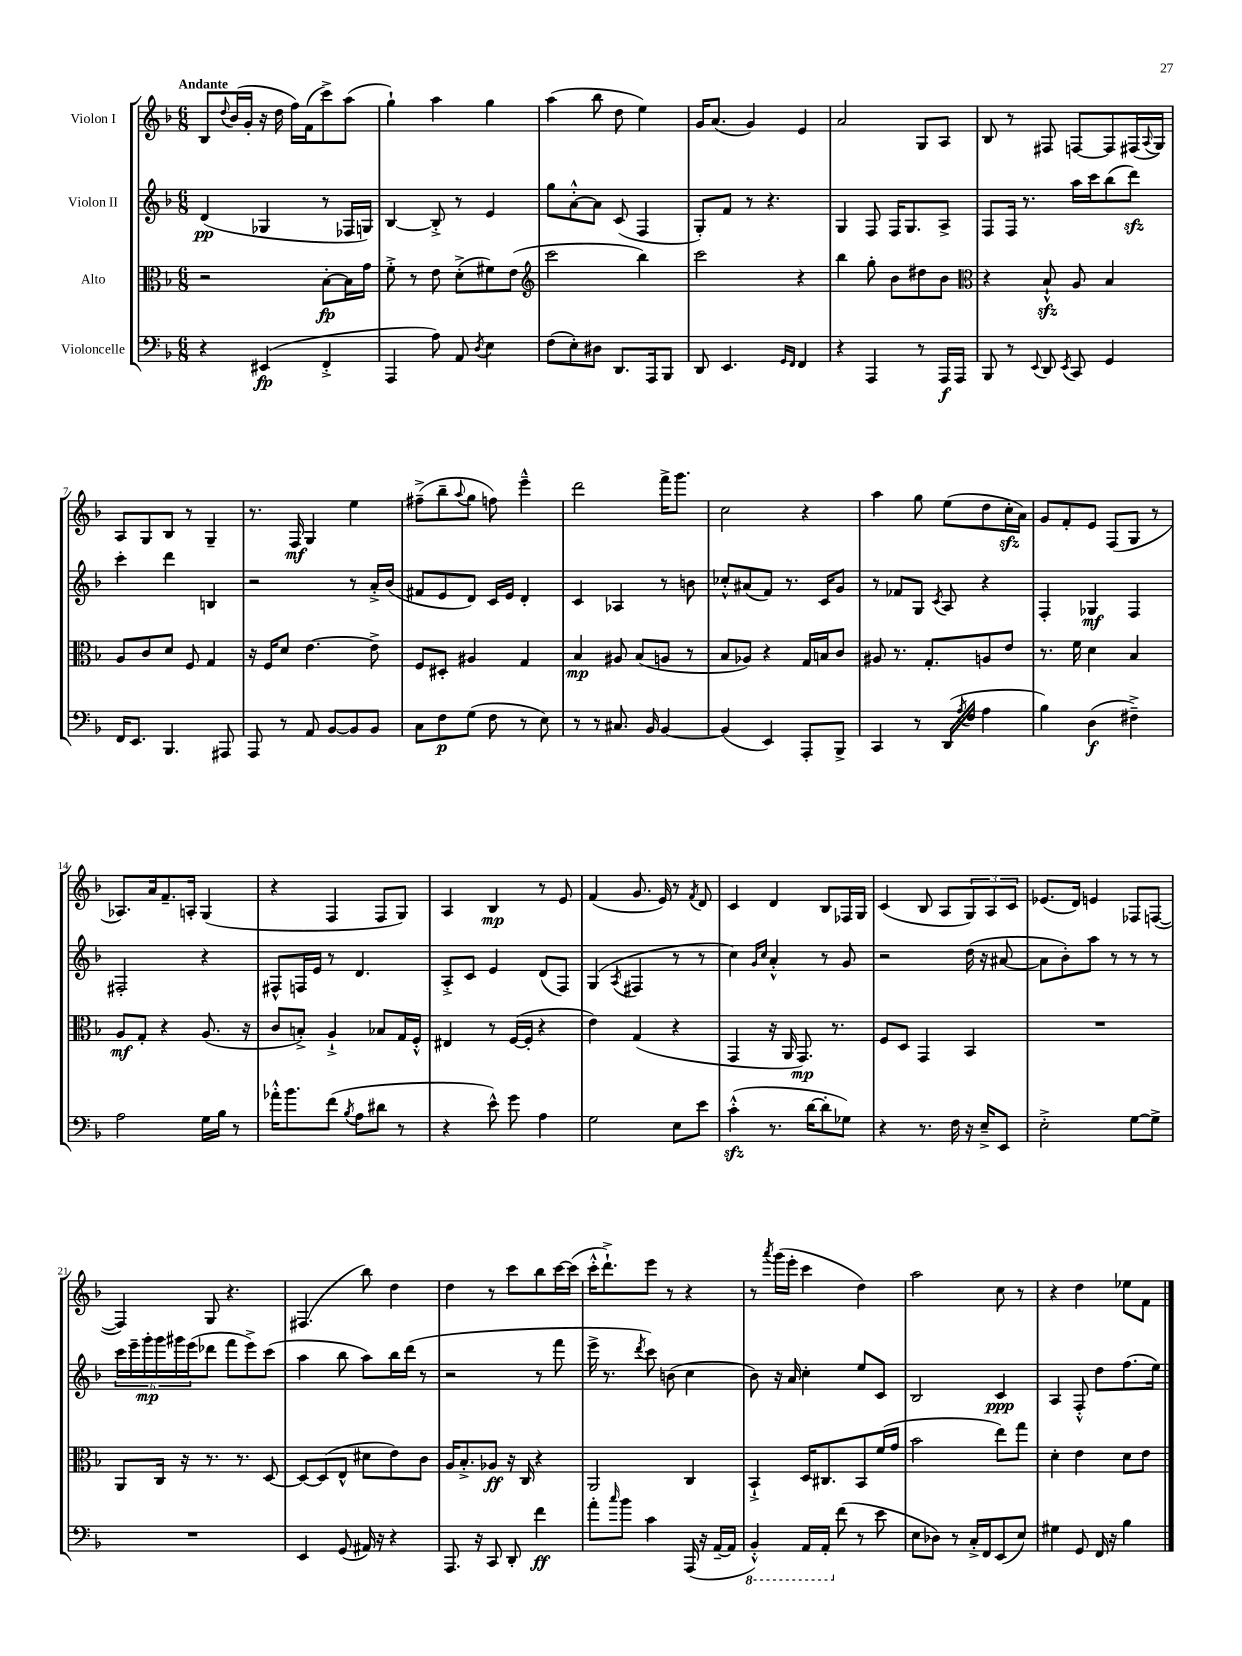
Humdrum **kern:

**kern	**dynam	**kern	**dynam	**kern	**dynam	**kern	**dynam
*part4	*part4	*part3	*part3	*part2	*part2	*part1	*part1
*staff4	*staff4	*staff3	*staff3	*staff2	*staff2	*staff1	*staff1
*I"Violoncelle	*	*I"Alto	*	*I"Violon II	*	*I"Violon I	*
*clefF4	*	*clefC3	*	*clefG2	*	*clefG2	*
*k[b-]	*	*k[b-]	*	*k[b-]	*	*k[b-]	*
*M6/8	*	*M6/8	*	*M6/8	*	*M6/8	*
=1	=1	=1	=1	=1	=1	=1	=1
!	!	!	!	!	!	!LO:TX:a:B:t=Andante	!
4r	.	2r	.	(4d/	pp	8B-/L	.
.	.	.	.	.	.	8qqdd/	.
.	.	.	.	.	.	(16b-/L	.
.	.	.	.	.	.	16g'/JJ	.
(4EE#X/	fp	.	.	4G-X/	.	16r	.
.	.	.	.	.	.	16dd\	.
.	.	.	.	.	.	16ff\LL)	.
.	.	.	.	.	.	(16f\J	.
4FF'^/	.	[8B-'\L	fp	8r	.	8ccc^\)	.
.	.	16B-\L]	.	16F-X/LL	.	(8aa\J	.
.	.	16g\JJ	.	16Gn/JJ)	.	.	.
=2	=2	=2	=2	=2	=2	=2	=2
4AAA/	.	8f'^\	.	[4B-/	.	4gg`\)	.
.	.	8r	.	.	.	.	.
8A\)	.	8e\	.	8B-'^/]	.	4aa\	.
8AA/	.	(8d'^\L	.	8r	.	.	.
8qD/	.	.	.	.	.	.	.
4E\	.	8f#X\)	.	4e/	.	4gg\	.
.	.	(8e\J	.	.	.	.	.
=3	=3	=3	=3	=3	=3	=3	=3
*	*	*clefG2	*	*	*	*	*
(8F\L	.	2ccc\	.	8gg\L	.	(4aa\	.
8E'\)	.	.	.	[8a'^^\	.	.	.
8D#X\J	.	.	.	8a\J]	.	8bb-\	.
8.DD/L	.	.	.	(8c/	.	8dd\	.
.	.	4bb-\)	.	4F/	.	4ee\)	.
16AAA/k	.	.	.	.	.	.	.
8BBB-/J	.	.	.	.	.	.	.
=4	=4	=4	=4	=4	=4	=4	=4
8DD/	.	2ccc\	.	8G'/L)	.	16g/KL	.
.	.	.	.	.	.	(8.a/J	.
4.EE/	.	.	.	8f/J	.	.	.
.	.	.	.	8r	.	4g/)	.
.	.	.	.	4.r	.	.	.
16qqGG/LL	.	.	.	.	.	.	.
16qqFF/JJ	.	.	.	.	.	.	.
4FF/	.	4r	.	.	.	4e/	.
=5	=5	=5	=5	=5	=5	=5	=5
4r	.	4bb-\	.	4G/	.	2a/	.
4AAA/	.	8gg'\	.	8F/	.	.	.
.	.	8b-\L	.	16F/KL	.	.	.
.	.	.	.	8.G/	.	.	.
8r	.	8dd#X\	.	.	.	8G/L	.
16AAA/LL	f	8b-\J	.	8A^/J	.	8A/J	.
16AAA/JJ	.	.	.	.	.	.	.
=6	=6	=6	=6	=6	=6	=6	=6
*	*	*clefC3	*	*	*	*	*
8BBB-/	.	4r	.	8F/L	.	8B-/	.
8r	.	.	.	16F/Jk	.	8r	.
.	.	.	.	8.r	.	.	.
8qqEE/	.	.	.	.	.	.	.
8DD/	.	8B-zz`^^/	.	.	.	8F#X/	.
8qEE/	.	.	.	.	.	.	.
8CC/	.	8A/	.	16aa\LL	.	[8Fn/L	.
.	.	.	.	16ccc\J	.	.	.
4GG/	.	4B-/	.	(8bb-\	.	8F/]	.
.	.	.	.	8dddzz\J)	.	(16F#X/L	.
.	.	.	.	.	.	8qqA/	.
.	.	.	.	.	.	16G/JJ)	.
!!LO:LB:g=z
=7	=7	=7	=7	=7	=7	=7	=7
16FF/KL	.	8A/L	.	4ccc'\	.	8A/L	.
8.EE/J	.	.	.	.	.	.	.
.	.	8c/	.	.	.	8G/	.
4.BBB-/	.	8d/J	.	4ddd\	.	8B-/J	.
.	.	8F/	.	.	.	8r	.
.	.	4G/	.	4Bn/	.	4G~/	.
8AAA#X/	.	.	.	.	.	.	.
=8	=8	=8	=8	=8	=8	=8	=8
8AAA/	.	16r	.	2r	.	8.r	.
.	.	16F/KL	.	.	.	.	.
8r	.	8d/J	.	.	.	.	.
.	.	.	.	.	.	16F/	mf
8AA/	.	[4.e\	.	.	.	4G/	.
[8BB-/L	.	.	.	.	.	.	.
8BB-/]	.	.	.	8r	.	4ee\	.
8BB-/J	.	8e^\]	.	16a'^/LL	.	.	.
.	.	.	.	(16b-/JJ	.	.	.
=9	=9	=9	=9	=9	=9	=9	=9
8C\L	.	8F/L	.	8f#X/L	.	(8ff#X~^\L	.
8F\	p	8D#X'/J	.	8e/	.	8bb-~\	.
.	.	.	.	.	.	8qqaa/	.
(8G\J	.	4A#X/	.	8d/J)	.	8gg\J	.
8F\	.	.	.	16c/LL	.	8ffn\)	.
.	.	.	.	16e/JJ	.	.	.
8r	.	4G/	.	4d'/	.	4eee~^^\	.
8E\)	.	.	.	.	.	.	.
=10	=10	=10	=10	=10	=10	=10	=10
8r	.	4B-/	mp	4c/	.	2ddd\	.
8r	.	.	.	.	.	.	.
8.C#X/	.	8A#X/	.	4A-X/	.	.	.
.	.	(8B-/L	.	.	.	.	.
16BB-/	.	.	.	.	.	.	.
[4BB-/	.	8An/J	.	8r	.	16fff^\KL	.
.	.	.	.	.	.	8.ggg\J	.
.	.	8r	.	8bn\	.	.	.
=11	=11	=11	=11	=11	=11	=11	=11
(4BB-/]	.	8B-/L	.	8cc-X'^^/L	.	2cc\	.
.	.	8A-X/J)	.	(8a#X/	.	.	.
4EE/)	.	4r	.	8f/J)	.	.	.
.	.	.	.	8.r	.	.	.
8AAA'/L	.	16G/LL	.	.	.	4r	.
.	.	16Bn/J	.	16c/KL	.	.	.
8BBB-^/J	.	8c/J	.	8g/J	.	.	.
=12	=12	=12	=12	=12	=12	=12	=12
4CC/	.	8A#X/	.	8r	.	4aa\	.
.	.	8.r	.	8f-X/L	.	.	.
8r	.	.	.	8G/J	.	8gg\	.
.	.	8.G'/L	.	.	.	.	.
.	.	.	.	8qc/	.	.	.
(16DD/LL	.	.	.	8A/	.	(8ee\L	.
8qA/	.	.	.	.	.	.	.
16F/JJ	.	.	.	.	.	.	.
4A\	.	8An/	.	4r	.	8dd\	.
.	.	8e/J	.	.	.	16cczz'\L	.
.	.	.	.	.	.	16a\JJ)	.
=13	=13	=13	=13	=13	=13	=13	=13
4B-\)	.	8.r	.	4F'/	.	8g/L	.
.	.	.	.	.	.	8f'/	.
.	.	16f\	.	.	.	.	.
(4D\	f	4d\	.	4G-X/	mf	8e/J	.
.	.	.	.	.	.	(8F/L	.
4F#X~^\)	.	4B-/	.	4F/	.	8G/J	.
.	.	.	.	.	.	8r	.
!!LO:LB:g=z
=14	=14	=14	=14	=14	=14	=14	=14
2A\	.	8A/L	mf	2F#X'/	.	8.A-X/L)	.
.	.	8G'/J	.	.	.	.	.
.	.	.	.	.	.	16a/k	.
.	.	4r	.	.	.	8.f~/	.
.	.	.	.	.	.	16An'/Jk	.
16G\LL	.	(8.A/	.	4r	.	(4G/	.
16B-\JJ	.	.	.	.	.	.	.
8r	.	.	.	.	.	.	.
.	.	16r	.	.	.	.	.
=15	=15	=15	=15	=15	=15	=15	=15
16a-X'^^\KL	.	8c/L	.	8F#X^^/L	.	4r	.
8.b-\	.	.	.	.	.	.	.
.	.	8Bn'^/J)	.	16Fn/L	.	.	.
.	.	.	.	16e/JJ	.	.	.
(8f\J	.	4A`^/	.	8r	.	4F/	.
8qB-/	.	.	.	.	.	.	.
8A\L	.	.	.	4.d/	.	.	.
8d#X\J	.	8B-X/L	.	.	.	8F/L	.
8r	.	16G/L	.	.	.	8G/J)	.
.	.	16F'^^/JJ	.	.	.	.	.
=16	=16	=16	=16	=16	=16	=16	=16
4r	.	4E#X/	.	8A'^/L	.	4A/	.
.	.	.	.	8c/J	.	.	.
8e^^\)	.	8r	.	4e/	.	4B-/	mp
8g\	.	([16F/LL	.	.	.	.	.
.	.	16F'/JJ]	.	.	.	.	.
4A\	.	4r	.	(8d/L	.	8r	.
.	.	.	.	8F/J)	.	8e/	.
=17	=17	=17	=17	=17	=17	=17	=17
2G\	.	4e\)	.	(4G/	.	(4f/	.
.	.	.	.	8qA/	.	.	.
.	.	(4G/	.	4F#X/	.	8.g/	.
.	.	.	.	.	.	16e/)	.
8E\L	.	4r	.	8r	.	8r	.
.	.	.	.	.	.	8qf/	.
8e\J	.	.	.	8r	.	8d/	.
=18	=18	=18	=18	=18	=18	=18	=18
(4czz'^^\	.	4GG/	.	4cc\)	.	4c/	.
.	.	.	.	16qqg/LL	.	.	.
.	.	.	.	16qqcc/JJ	.	.	.
8.r	.	16r	.	4a'^^/	.	4d/	.
.	.	16AA/	.	.	.	.	.
.	.	8.GG/)	mp	.	.	.	.
[16d\KL	.	.	.	.	.	.	.
8d'\]	.	.	.	8r	.	8B-/L	.
.	.	8.r	.	.	.	.	.
8G-X\J)	.	.	.	8g/	.	16F-X/L	.
.	.	.	.	.	.	16G/JJ	.
=19	=19	=19	=19	=19	=19	=19	=19
4r	.	8F/L	.	2r	.	(4c/	.
.	.	8D/J	.	.	.	.	.
8.r	.	4GG/	.	.	.	8B-/	.
.	.	.	.	.	.	8A/L	.
16F\	.	.	.	.	.	.	.
16r	.	4BB-/	.	(16dd\	.	12G/)	.
16E~^/KL	.	.	.	16r	.	.	.
.	.	.	.	.	.	12A/	.
8EE/J	.	.	.	[8a#X/	.	.	.
.	.	.	.	.	.	12c/J	.
=20	=20	=20	=20	=20	=20	=20	=20
2E'^\	.	2.r	.	8a#\L]	.	(8.e-X/L	.
.	.	.	.	8b-'\)	.	.	.
.	.	.	.	.	.	16d/Jk)	.
.	.	.	.	8aa\J	.	4en/	.
.	.	.	.	8r	.	.	.
[8G\L	.	.	.	8r	.	8F-X/L	.
8G^\J]	.	.	.	8r	.	([8Fn/J	.
!!LO:LB:g=z
=21	=21	=21	=21	=21	=21	=21	=21
2.r	.	8AA/L	.	24ccc\LL	.	4F/])	.
.	.	.	.	24eee~\	.	.	.
.	.	.	.	24ggg'\	mp	.	.
.	.	16C/Jk	.	24ggg\	.	.	.
.	.	.	.	24ggg#X\	.	.	.
.	.	16r	.	.	.	.	.
.	.	.	.	(24eee\J	.	.	.
.	.	8.r	.	8ddd-X\J	.	8G/	.
.	.	.	.	8fff\L	.	4.r	.
.	.	8.r	.	.	.	.	.
.	.	.	.	8eee^\)	.	.	.
.	.	[8D/	.	(8ccc\J	.	.	.
=22	=22	=22	=22	=22	=22	=22	=22
4EE/	.	8D/L_	.	4aa\	.	(4.F#X/	.
.	.	(8D/]	.	.	.	.	.
(8GG/	.	8E^^/J	.	8bb-\	.	.	.
16AA#X/)	.	8d#X\L	.	8aa\L)	.	8bb-\)	.
16r	.	.	.	.	.	.	.
4r	.	8e\)	.	16bb-\L	.	4dd\	.
.	.	.	.	(16ddd\JJ	.	.	.
.	.	8c\J	.	8r	.	.	.
=23	=23	=23	=23	=23	=23	=23	=23
8.AAA/	.	16A/KL	.	2r	.	4dd\	.
.	.	8.B-'^/	.	.	.	.	.
16r	.	.	.	.	.	.	.
8CC/	.	8A-X/J	ff	.	.	8r	.
8DD'/	.	16r	.	.	.	8ccc\L	.
.	.	16C/	.	.	.	.	.
4f\	ff	4r	.	8r	.	8bb-\	.
.	.	.	.	8fff\	.	[16ccc\L	.
.	.	.	.	.	.	(16ccc\JJ]	.
=24	=24	=24	=24	=24	=24	=24	=24
8a'\L	.	2AA/	.	16eee^\	.	16ccc'^^\KL	.
.	.	.	.	8.r	.	8.ddd`^\)	.
16qqcc/	.	.	.	.	.	.	.
8b-\J	.	.	.	.	.	.	.
.	.	.	.	8qddd/	.	.	.
4c\	.	.	.	8ccc\)	.	8eee\J	.
.	.	.	.	(8bn\	.	8r	.
(16AAA/	.	4C/	.	4cc\	.	4r	.
16r	.	.	.	.	.	.	.
[16AA~/LL	.	.	.	.	.	.	.
16AA/JJ]	.	.	.	.	.	.	.
=25	=25	=25	=25	=25	=25	=25	=25
*8ba	*	*	*	*	*	*	*
4BBB-'^^/)	.	4BB-`^/	.	8b-\)	.	8r	.
.	.	.	.	.	.	8qaaa/	.
.	.	.	.	16r	.	(16ggg\LL	.
.	.	.	.	16a/	.	16eee'\JJ	.
16AAA/LL	.	16D/KL	.	4cc'\	.	4ccc\	.
16AAA'/JJ	.	8.C#X/	.	.	.	.	.
*X8ba	*	*	*	*	*	*	*
(8f\	.	.	.	.	.	.	.
8r	.	8BB-/	.	8ee/L	.	4dd\)	.
8e\	.	(16f/L	.	8c/J	.	.	.
.	.	16g/JJ	.	.	.	.	.
=26	=26	=26	=26	=26	=26	=26	=26
8E\L	.	2b-\	.	2B-/	.	2aa\	.
8D-X\J)	.	.	.	.	.	.	.
8r	.	.	.	.	.	.	.
16C'^/LL	.	.	.	.	.	.	.
16FF/J	.	.	.	.	.	.	.
(8EE/	.	8ee\L)	.	4c/	ppp	8cc\	.
8E/J)	.	8gg\J	.	.	.	8r	.
=27	=27	=27	=27	=27	=27	=27	=27
4G#X\	.	4d'\	.	4A/	.	4r	.
8GG/	.	4e\	.	8F'^^/	.	4dd\	.
16FF/	.	.	.	8dd\L	.	.	.
16r	.	.	.	.	.	.	.
4B-\	.	8d\L	.	(8.ff\	.	8ee-X\L	.
.	.	8e\J	.	.	.	8f\J	.
.	.	.	.	16ee\Jk)	.	.	.
==	==	==	==	==	==	==	==
*-	*-	*-	*-	*-	*-	*-	*-
